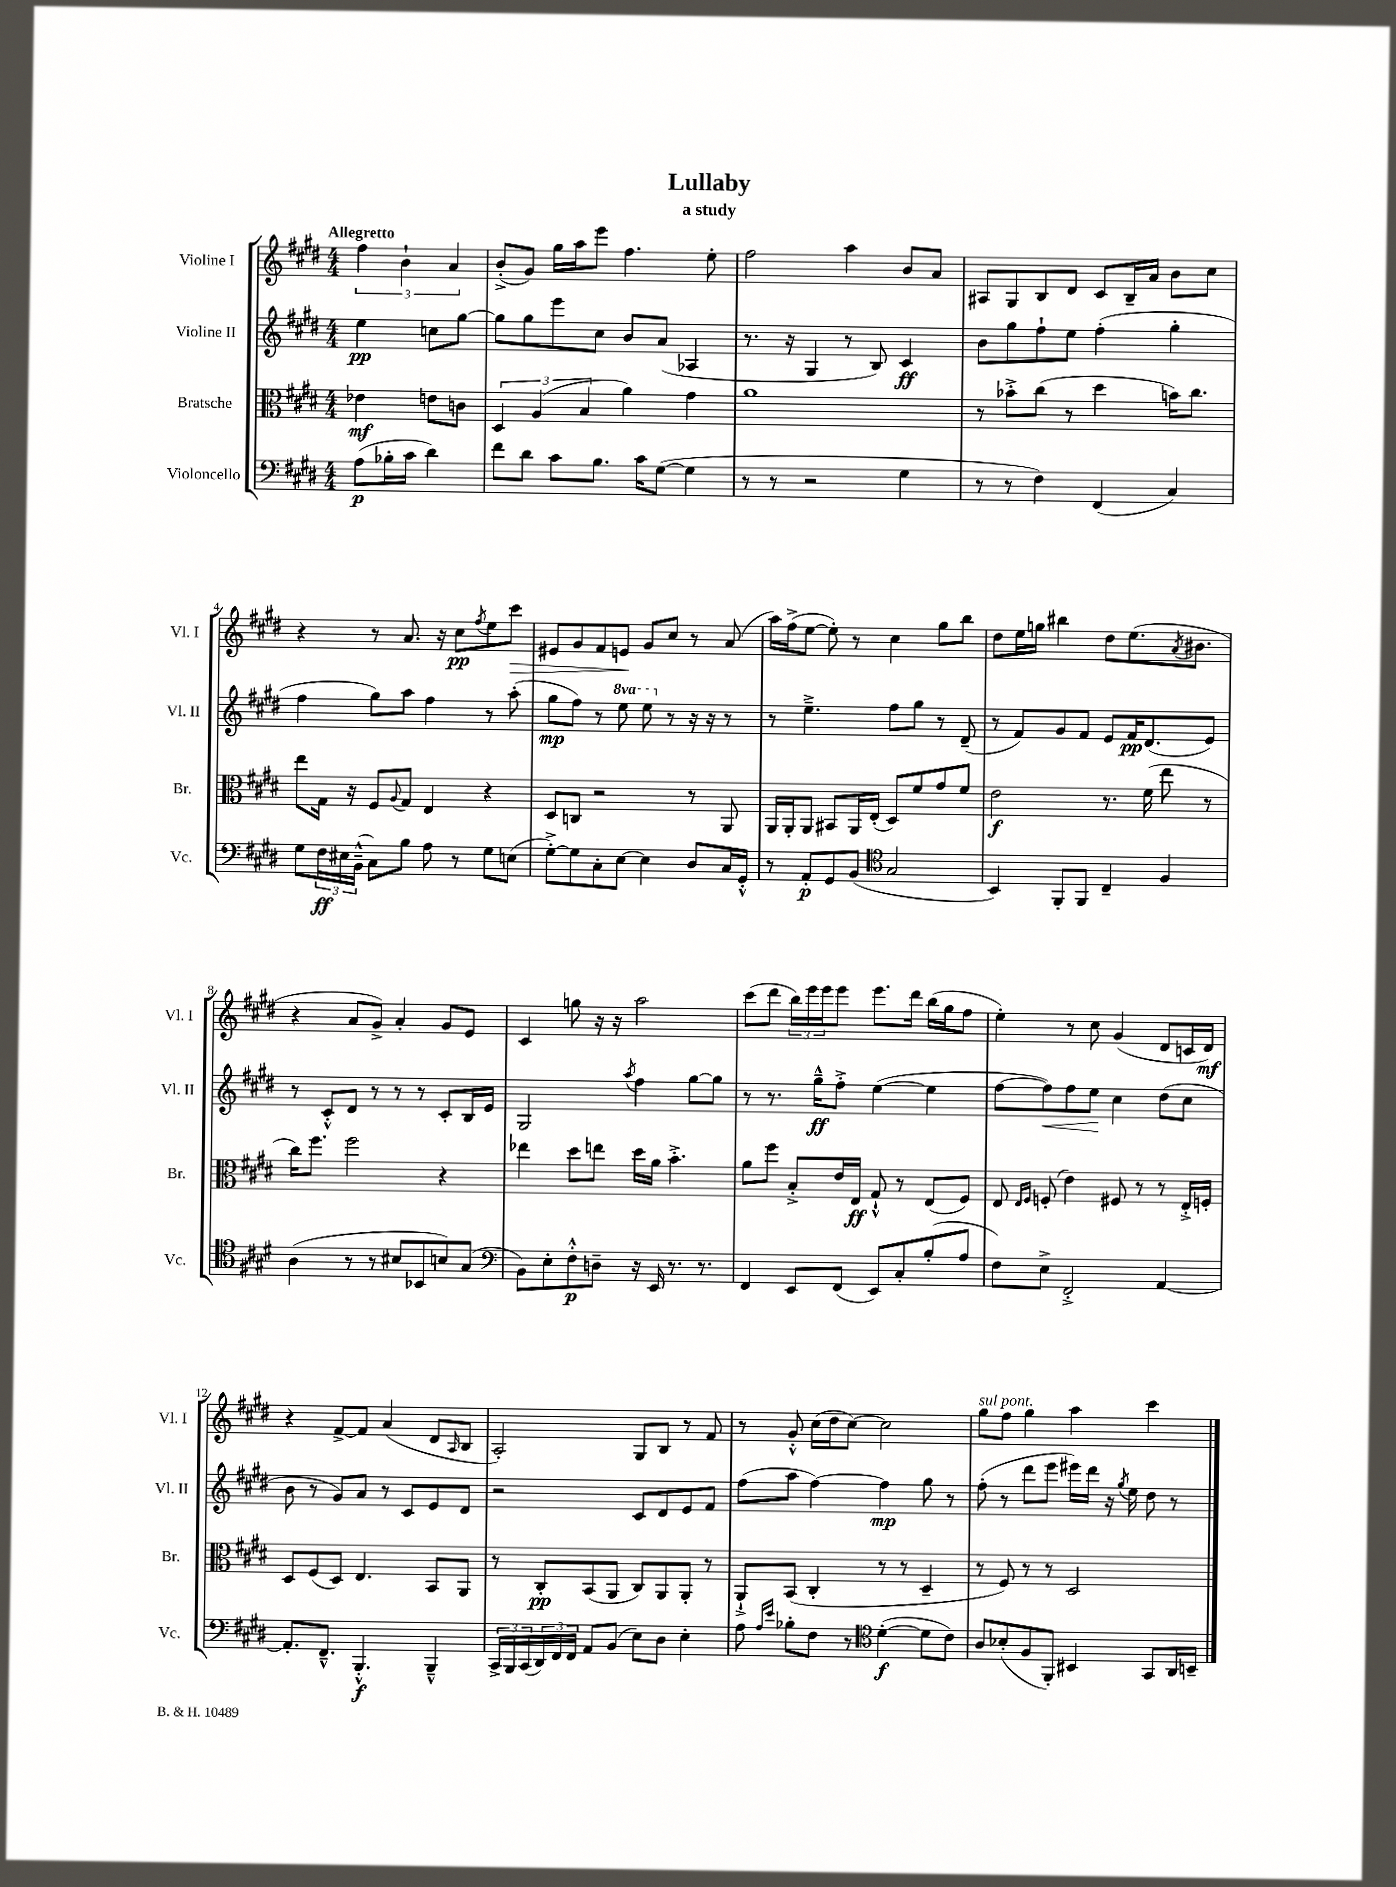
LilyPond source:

\header { title = "Lullaby" subtitle = "a study" }
<<
\new StaffGroup <<
\new Staff = "s0" \with { instrumentName = "Violine I" shortInstrumentName = "Vl. I" } {
    \clef treble \key e \major \numericTimeSignature \time 4/4 \partial 2 \tempo "Allegretto"
    \tuplet 3/2 { fis''4 b'4-! a'4 } |
    b'8-.->( gis'8) gis''16 a''16 e'''8 fis''4. e''8-. |
    fis''2 a''4 b'8 a'8 |
    ais8 gis8 b8 dis'8 cis'8 b16-- a'16 b'8 cis''8 |
    r4 r8 a'8. r16 cis''8\pp \acciaccatura { fis''8 } e''8 cis'''8\> |
    eis'8 gis'8 fis'8 e'8\! gis'8 cis''8 r8 a'8( |
    a''16) fis''16->( e''8~ e''8-.) r8 cis''4 gis''8 b''8 |
    dis''8 e''16 g''16 bis''4 dis''8 e''8.( \acciaccatura { a'8 } bis'8. |
    r4 a'8 gis'8->) a'4-. gis'8 e'8 |
    cis'4 g''8 r16 r16 a''2 |
    cis'''8( dis'''8 \tuplet 3/2 { b''16) e'''16 e'''16 } e'''8 e'''8. dis'''16 b''16( gis''16 fis''8 |
    e''4-.) r8 cis''8 gis'4( dis'8 c'16 dis'16\mf) |
    r4 fis'8~-> fis'8 a'4( dis'8 \grace { a16 } b8 |
    a2-.) gis8 b8 r8 fis'8 |
    r8 gis'8-.-^ cis''16( dis''16 cis''8~) cis''2 |
    gis''8^\markup { \italic "sul pont." } fis''8 gis''4 a''4 cis'''4 \bar "|." |
}
\new Staff = "s1" \with { instrumentName = "Violine II" shortInstrumentName = "Vl. II" } {
    \clef treble \key e \major \numericTimeSignature \time 4/4 \set Staff.ottavationMarkups = #ottavation-simple-ordinals \partial 2
    e''4\pp c''8 gis''8~ |
    gis''8 gis''8 e'''8 cis''8 b'8 a'8( aes4 |
    r8. r16 gis4 r8 b8) cis'4\ff |
    b'8 gis''8 fis''8-! e''8 fis''4-.( gis''4-. |
    fis''4 gis''8) a''8 fis''4 r8 a''8-.( |
    gis''8\mp fis''8) r8 \ottava #1 e'''8 e'''8 \ottava #0 r8 r16 r16 r8 |
    r8 e''4.---> fis''8 gis''8 r8 dis'8--( |
    r8 fis'8) gis'8 fis'8 e'8 fis'16\pp dis'8.( e'8) |
    r8 cis'8-.-^ dis'8 r8 r8 r8 cis'8-. b16 e'16 |
    gis2 \acciaccatura { a''8 } fis''4 gis''8~ gis''8 |
    r8 r8. gis''16---^\ff fis''8-.-> e''4~( e''4 |
    fis''8~ fis''8\<) fis''8 e''8\! cis''4 dis''8( cis''8 |
    b'8 r8 gis'8) a'8 r8 cis'8 e'8 dis'8 |
    r2 cis'8 dis'8 e'8 fis'8 |
    fis''8( a''8 fis''4~) fis''4\mp gis''8 r8 |
    fis''8-.( r8 dis'''8 e'''8 eis'''16) dis'''16 r16 \acciaccatura { gis''8 } e''16 dis''8 r8 \bar "|." |
}
\new Staff = "s2" \with { instrumentName = "Bratsche" shortInstrumentName = "Br." } {
    \clef alto \key e \major \numericTimeSignature \time 4/4 \partial 2
    ees'4\mf e'8 c'8 |
    \tuplet 3/2 { dis4 a4( b4 } a'4) gis'4 |
    a'1 |
    r8 bes'8-.-> cis''8( r8 dis''4 b'16) cis''8. |
    e''8 gis16 r16 fis8 \appoggiatura { a8 } gis8 e4 r4 |
    dis8 c8 r2 r8 a,8 |
    a,16 a,16-. a,8 bis,8 a,16 e16-.( dis8) fis'8 gis'8 fis'8 |
    e'2\f r8. fis'16( e''8 r8 |
    cis''16) fis''8. fis''2 r4 |
    ees''4 dis''8 e''8 dis''16 a'16 b'4.-.-> |
    a'8 fis''8 b8-.-> e'16 e16\ff gis8-!-^ r8 e8( fis8) |
    e8 \grace { e16 fis16 } f8-.( e'4) fis8 r8 r8 e16-.-> f16-. |
    dis8 fis8( dis8) e4. b,8 a,8 |
    r8 cis8-.\pp b,8( a,8 cis8) a,8 a,8-. r8 |
    a,8-!-> b,8( cis4-. r8 r8 dis4-- |
    r8 fis8) r8 r8 dis2 \bar "|." |
}
\new Staff = "s3" \with { instrumentName = "Violoncello" shortInstrumentName = "Vc." } {
    \clef bass \key e \major \numericTimeSignature \time 4/4 \partial 2
    a8\p( bes16-. cis'16 dis'4) |
    fis'8 dis'8 cis'8 b8. cis'16 gis8~( gis4 |
    r8 r8 r2 gis4 |
    r8 r8 fis4) fis,4( cis4) |
    gis8 \tuplet 3/2 { fis16\ff eis16 b,16---^( } cis8) b8 a8 r8 gis8 e8( |
    gis8~-.->) gis8 cis8-. e8~ e4 dis8 cis16 gis,16-.-^ |
    r8 a,8-.\p gis,8 b,8( \clef tenor gis2 |
    b,4) fis,8-. fis,8 cis4-- fis4 |
    a4( r8 r8 bis8 bes,8 b8) gis8( |
    \clef bass b,8) e8-. fis8-.-^\p d8-- r16 e,16 r8. r8. |
    fis,4 e,8 fis,8( e,8) cis8-. b8-.( a8 |
    fis8) e8-> fis,2-.-> a,4~ |
    a,8.-. fis,8.---^ b,,4.-.-^\f b,,4---^ |
    \tuplet 3/2 { cis,16-> b,,16 cis,16( } \tuplet 3/2 { dis,16) fis,16 fis,16 } a,8 b,8( e8) dis8 e4-. |
    a8 \grace { a16 e'16 } bes8-. fis8 r8 \clef tenor dis'4~-.\f( dis'8 cis'8) |
    a8 bes8-.( fis8 fis,8-.) bis,4 gis,8 a,16 b,16-- \bar "|." |
}
>>
>>
